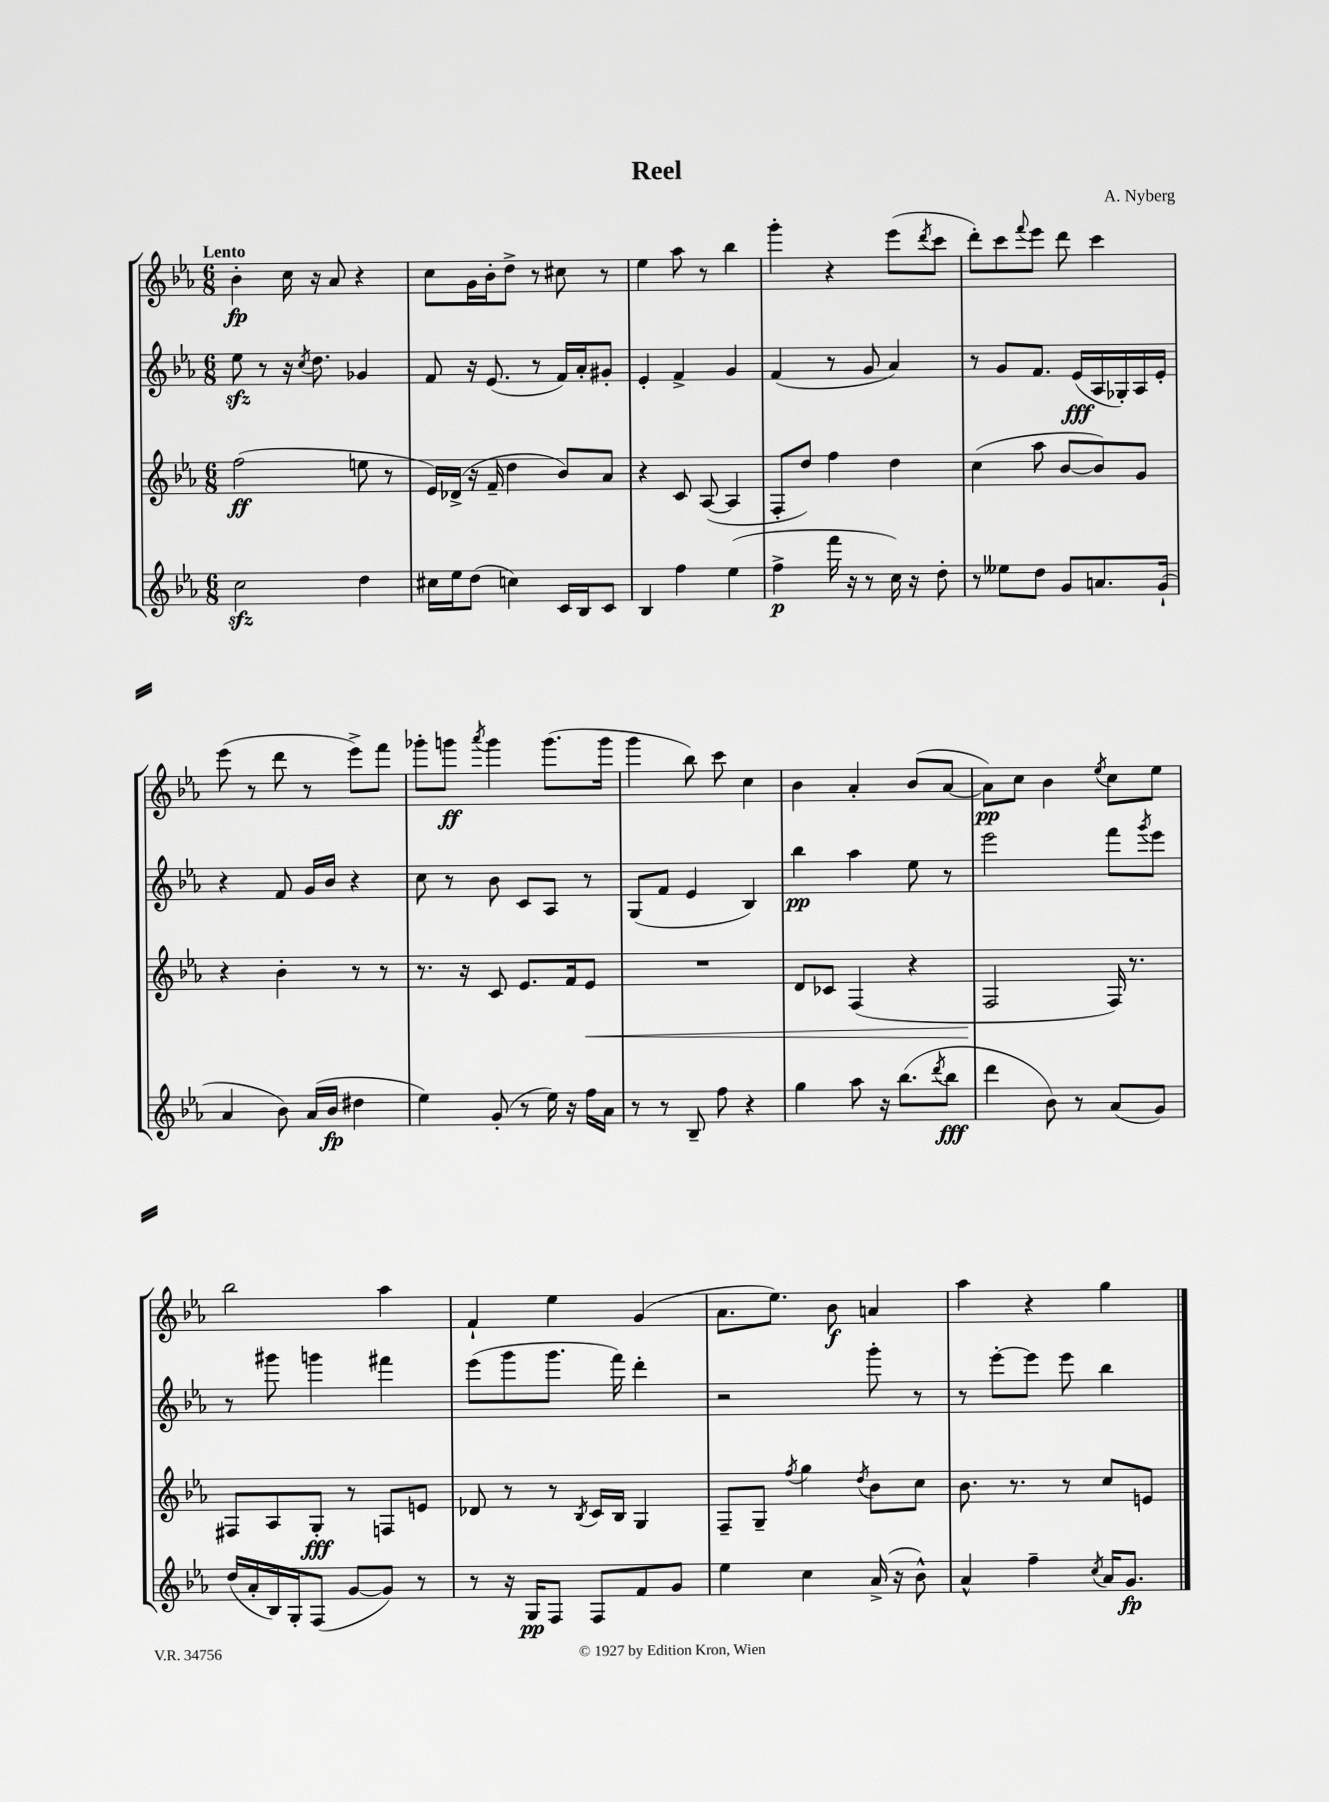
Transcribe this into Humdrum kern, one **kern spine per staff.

**kern	**kern	**kern	**kern
*staff4	*staff3	*staff2	*staff1
*clefG2	*clefG2	*clefG2	*clefG2
*k[b-e-a-]	*k[b-e-a-]	*k[b-e-a-]	*k[b-e-a-]
*M6/8	*M6/8	*M6/8	*M6/8
2cc\	(2ff\	8ee-\	4b-'\
.	.	8r	.
.	.	16r	16cc\
.	.	8qcc/	.
.	.	8.dd\	16r
.	.	.	8a-/
4dd\	8ee\	4g-/	4r
.	8r	.	.
=	=	=	=
16cc#\LL	16e-/LL)	8f/	8cc\L
16ee-\J	(16d-^/JJ	.	.
(8dd\J	16r	16r	16g\L
.	16f~/	(8.e-/	16b-'\J
4cc\)	4dd\	.	8dd^\J
.	.	8r	8r
16c/LL	8b-/L)	16f/LL)	8cc#\
16B-/J	.	16a-'/J	.
8c/J	8a-/J	8g#'/J	8r
=	=	=	=
4B-/	4r	4e-'/	4ee-\
4ff\	8c/	4f^/	8aa-\
.	([8A-/	.	8r
(4ee-\	4A-/]	4g/	4bb-\
=	=	=	=
4ff^\	8F'/L	(4f/	4ggg'\
.	8dd/J)	.	.
16fff\	4ff\	8r	4r
16r	.	.	.
8r	.	8g/	.
16cc\)	4dd\	4a-/)	(8eee-\L
16r	.	.	.
.	.	.	8qddd/
8dd'\	.	.	8ccc\J
=	=	=	=
8r	(4cc\	8r	8ddd'\L)
8ee--\L	.	8g/L	8ccc\
.	.	.	8qqfff/
8dd\J	8aa-\	8.f/J	8eee-\J
8g/L	[8b-/L	.	8ddd\
.	.	(16e-/LL	.
8.a/	8b-/])	16A-/	4ccc\
.	.	16G-'/)	.
.	8g/J	16A-/	.
(16g`/Jk	.	16e-'/JJ	.
=	=	=	=
4a-/	4r	4r	(8eee-\
.	.	.	8r
8b-\)	4b-'\	8f/	8ddd\
(16a-/LL	.	16g/LL	8r
16b-/JJ	.	16b-/JJ	.
4dd#\	8r	4r	8eee-^\L)
.	8r	.	8fff\J
=	=	=	=
4ee-\)	8.r	8cc\	8ggg-'\L
.	.	8r	8ggg\J
.	16r	.	.
.	.	.	8qaaa-/
(8g'/	8c/	8b-\	4ggg\
8r	8.e-/L	8c/L	.
16ee-\)	.	8A-/J	(8.ggg\L
16r	16f/k	.	.
16ff\LL	8e-/J	8r	.
16a-\JJ	.	.	16ggg\Jk
=	=	=	=
8r	2.r	(8G/L	4ggg\
8r	.	8f/J	.
8B-~/	.	4e-/	8bb-\)
8ff\	.	.	8ccc\
4r	.	4B-/)	4cc\
=	=	=	=
4gg\	8d/L	4bb-\	4b-\
.	8c-/J	.	.
8aa-\	(4F/	4aa-\	4a-'/
16r	.	.	.
(8.bb-\L	.	.	.
.	4r	8ee-\	(8b-/L
8qddd/	.	.	.
8bb-\J	.	8r	[8a-/J
=	=	=	=
4ddd\	2F/	2eee-\	8a-\]L)
.	.	.	8cc\J
8b-\)	.	.	4b-\
8r	.	.	.
.	.	.	8qee-/
(8a-/L	16F/)	8fff\L	8cc\L
.	8.r	.	.
.	.	8qggg/	.
8g/J)	.	8eee-\J	8ee-\J
=	=	=	=
(16dd/LL	8F#/L	8r	2bb-\
16a-'/	.	.	.
16B-/)	8A-/	8ggg#\	.
16G'/J	.	.	.
(8F/J	8G'/J	4ggg\	.
[8g/L	8r	.	.
8g/]J)	8F/L	4fff#\	4aa-\
8r	8e/J	.	.
=	=	=	=
8r	8d-/	(8eee-\L	4f`/
16r	8r	8ggg\	.
16G/LK	.	.	.
8F/J	8r	8.ggg\J	4ee-\
.	8qB-/	.	.
8F/L	16c/LL	.	.
.	16B-/JJ	16fff\)	.
8f/	4G/	4ddd'\	(4g/
8g/J	.	.	.
=	=	=	=
4ee-\	8F~/L	2r	8.a-\L
.	8G~/J	.	.
.	.	.	8.ee-\J)
.	8qff/	.	.
4cc\	4gg\	.	.
.	.	.	8b-\
.	8qdd/	.	.
(16a-^/	8b-\L	8ggg'\	4a/
16r	.	.	.
8b-^^\)	8cc\J	8r	.
=	=	=	=
4a-^^/	8.b-\	8r	4aa-\
.	.	[8eee-'\L	.
.	8.r	.	.
4ff~\	.	8eee-\]J	4r
.	8r	8eee-\	.
8qcc/	.	.	.
16a-/LK	8cc/L	4bb-\	4gg\
8.g/J	.	.	.
.	8e/J	.	.
==	==	==	==
*-	*-	*-	*-
